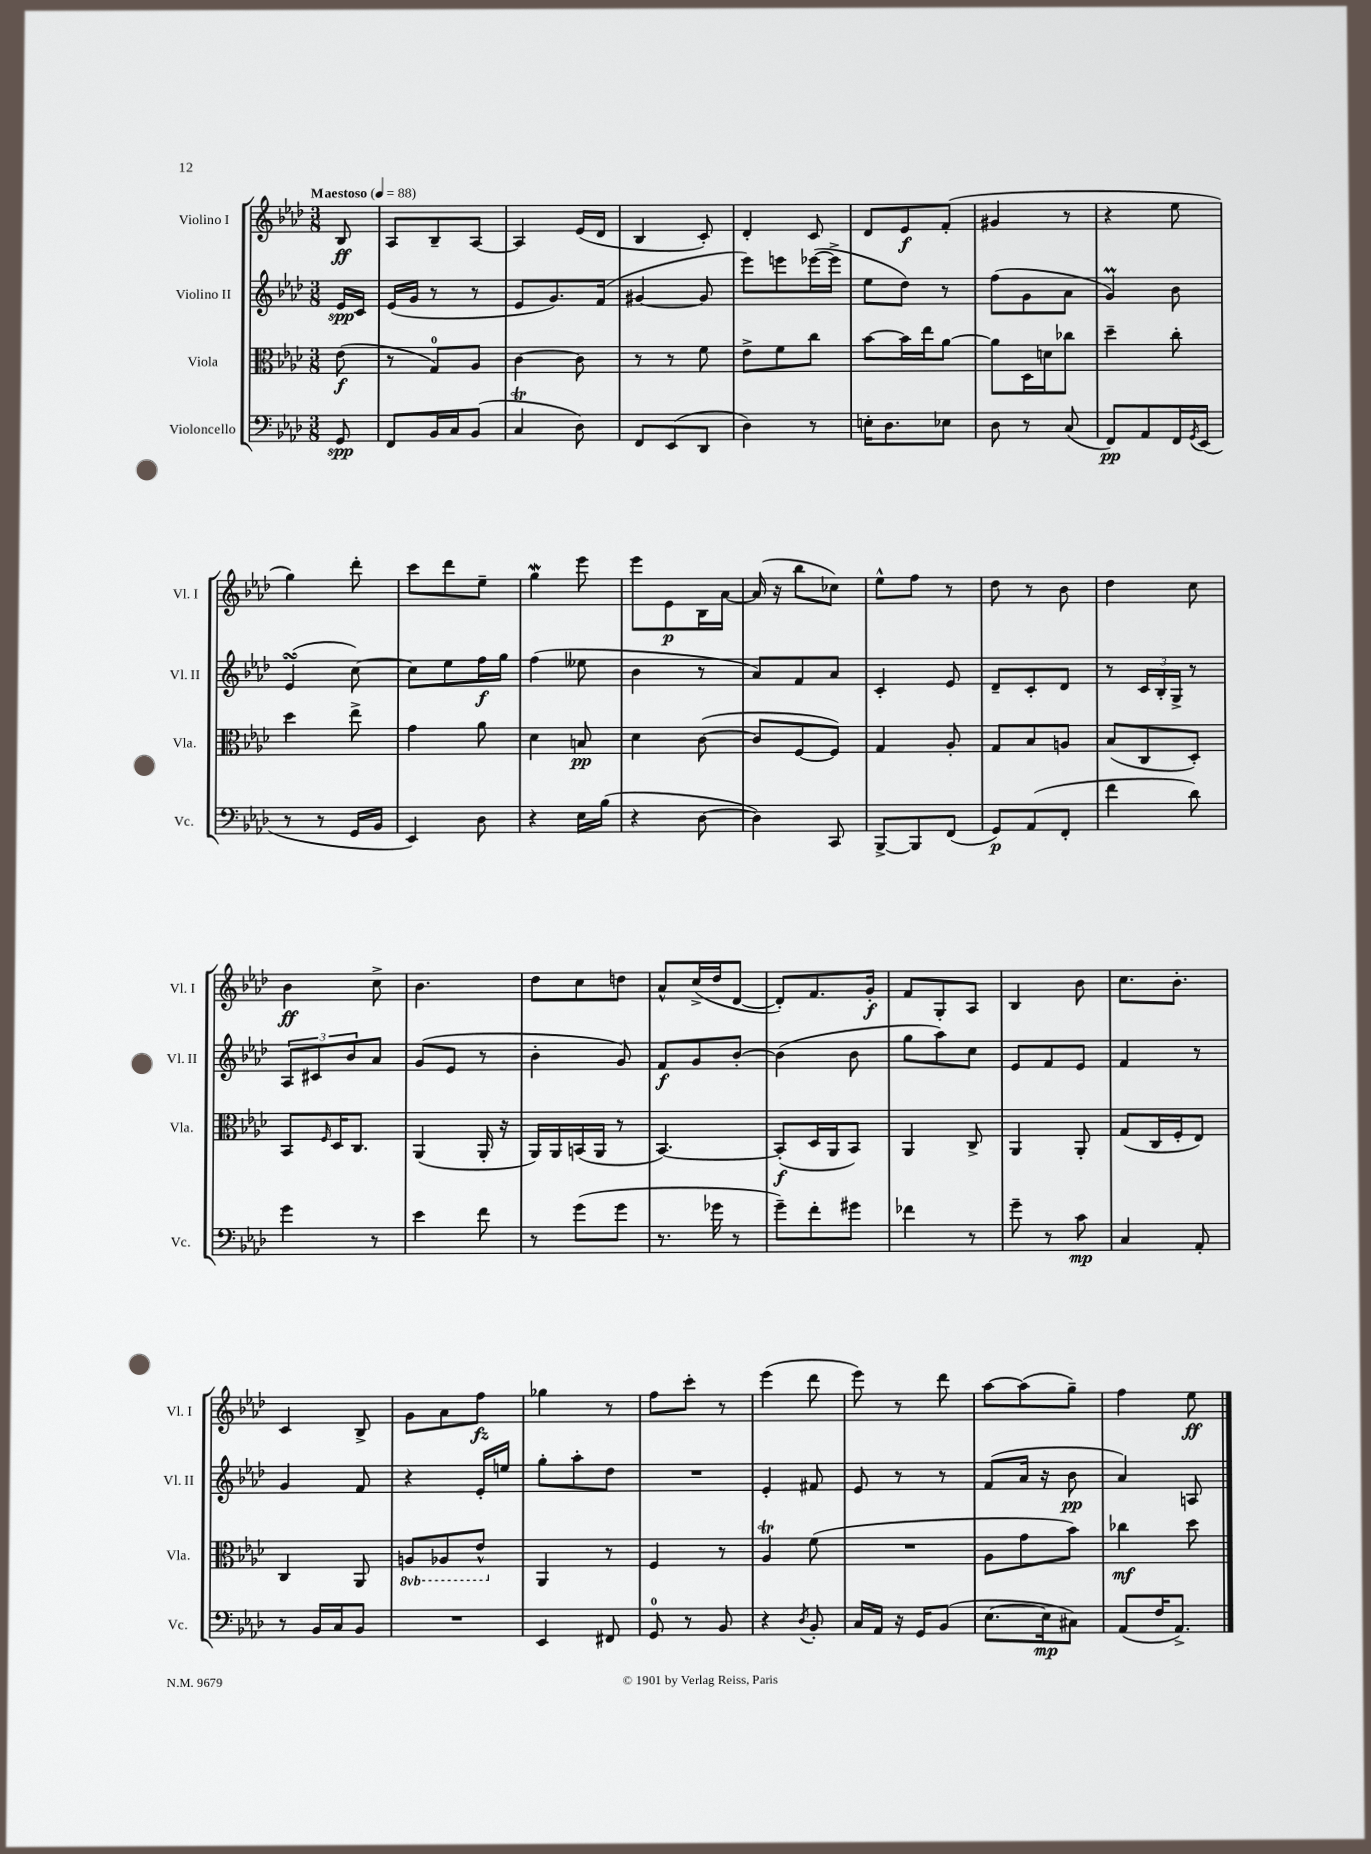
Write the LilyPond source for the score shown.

<<
\new StaffGroup <<
\new Staff = "s0" \with { instrumentName = "Violino I" shortInstrumentName = "Vl. I" } {
    \clef treble \key aes \major \numericTimeSignature \time 3/8 \partial 8 \tempo "Maestoso" 4 = 88
    bes8\ff |
    aes8 bes8-- aes8~ |
    aes4 ees'16( des'16 |
    bes4 c'8-.) |
    des'4-. c'8 |
    des'8 ees'8\f f'8-.( |
    gis'4 r8 |
    r4 ees''8 |
    g''4) des'''8-. |
    c'''8 des'''8 ees''8-- |
    g''4\mordent ees'''8 |
    ees'''8 ees'8\p bes16 aes'16~ |
    aes'16( r16 bes''8 ces''8) |
    ees''8-^ f''8 r8 |
    des''8 r8 bes'8 |
    des''4 c''8 |
    bes'4\ff c''8-> |
    bes'4. |
    des''8 c''8 d''8 |
    aes'8-^ c''16->( des''16 des'8~ |
    des'8-.) f'8. g'16-.\f |
    f'8 g8-. aes8 |
    bes4 bes'8 |
    c''8. bes'8.-. |
    c'4 bes8-> |
    g'8 aes'8 f''8\fz |
    ges''4 r8 |
    f''8 c'''8-. r8 |
    ees'''4( des'''8 |
    ees'''8) r8 des'''8 |
    aes''8~ aes''8( g''8--) |
    f''4 ees''8\ff \bar "|." |
}
\new Staff = "s1" \with { instrumentName = "Violino II" shortInstrumentName = "Vl. II" } {
    \clef treble \key aes \major \numericTimeSignature \time 3/8 \partial 8
    ees'16\spp c'16 |
    ees'16( g'16 r8 r8 |
    ees'8 g'8.) f'16( |
    gis'4~ gis'8 |
    ees'''8) e'''8 ees'''16~( ees'''16-> |
    ees''8 des''8) r8 |
    f''8( g'8 aes'8 |
    g'4\prall) bes'8 |
    ees'4\turn( c''8~) |
    c''8 ees''8 f''16\f g''16 |
    f''4( eeses''8 |
    bes'4 r8 |
    aes'8) f'8 aes'8 |
    c'4-. ees'8 |
    des'8-- c'8-. des'8 |
    r8 \tuplet 3/2 { c'16 bes16-. g16-> } r8 |
    \tuplet 3/2 { aes8 cis'8 bes'8 } aes'8 |
    g'8( ees'8 r8 |
    bes'4-. g'8) |
    f'8\f g'8 bes'8~-. |
    bes'4( bes'8 |
    g''8 aes''8) c''8 |
    ees'8 f'8 ees'8 |
    f'4 r8 |
    g'4 f'8 |
    r4 ees'16-. e''16 |
    g''8-. aes''8-. des''8 |
    R4. |
    ees'4-. fis'8 |
    ees'8 r8 r8 |
    f'8( aes'16 r16 bes'8\pp |
    aes'4) a8 \bar "|." |
}
\new Staff = "s2" \with { instrumentName = "Viola" shortInstrumentName = "Vla." } {
    \clef alto \key aes \major \numericTimeSignature \time 3/8 \set Staff.ottavationMarkups = #ottavation-simple-ordinals \partial 8
    ees'8\f( |
    r8 g8-0) aes8 |
    c'4~ c'8 |
    r8 r8 f'8 |
    ees'8-> f'8 c''8 |
    bes'8~ bes'16 ees''16 aes'8~ |
    aes'8 des16 d'16 ces''8 |
    des''4-- c''8-. |
    des''4 ees''8-> |
    g'4 aes'8 |
    des'4 b8\pp |
    des'4 c'8~( |
    c'8 f8~ f8) |
    g4 aes8-. |
    g8 bes8 a8 |
    bes8( c8 des8-.) |
    bes,8 \grace { f16 } des16 c8. |
    aes,4( aes,16-. r16 |
    aes,16) aes,16 b,16( aes,16 r8 |
    bes,4.~) |
    bes,8-.\f( des16 aes,16 bes,8) |
    aes,4 c8-> |
    aes,4 aes,8-. |
    g8( c16 f16-. ees8) |
    c4 aes,8 |
    \ottava #-1 a,8 aes,8 ees8-^ \ottava #0 |
    aes,4 r8 |
    f4 r8 |
    aes4\trill f'8( |
    R4. |
    aes8 g'8 bes'8) |
    ces''4\mf des''8 \bar "|." |
}
\new Staff = "s3" \with { instrumentName = "Violoncello" shortInstrumentName = "Vc." } {
    \clef bass \key aes \major \numericTimeSignature \time 3/8 \partial 8
    g,8\spp |
    f,8 bes,16 c16 bes,8( |
    c4\trill des8) |
    f,8 ees,8( des,8 |
    des4) r8 |
    e16-. des8. ees8 |
    des8 r8 c8( |
    f,8\pp) aes,8 f,16 \acciaccatura { g,8 } ees,16( |
    r8 r8 g,16 bes,16 |
    ees,4) des8 |
    r4 ees16 bes16( |
    r4 des8~ |
    des4) c,8 |
    bes,,8~-> bes,,8 f,8( |
    g,8\p) aes,8( f,8-. |
    f'4 des'8) |
    g'4 r8 |
    ees'4 f'8 |
    r8 g'8( g'8 |
    r8. ges'16 r8 |
    g'8--) f'8-. gis'8 |
    fes'4 r8 |
    g'8-- r8 c'8\mp |
    c4 aes,8-. |
    r8 bes,16 c16 bes,8 |
    R4. |
    ees,4 fis,8 |
    g,8-0 r8 bes,8 |
    r4 \acciaccatura { des8 } bes,8-. |
    c16 aes,16 r16 g,16 bes,8( |
    ees8.~ ees16\mp cis8) |
    aes,8( f16 aes,8.->) \bar "|." |
}
>>
>>
\layout { \context { \Score \remove "Bar_number_engraver" } }
